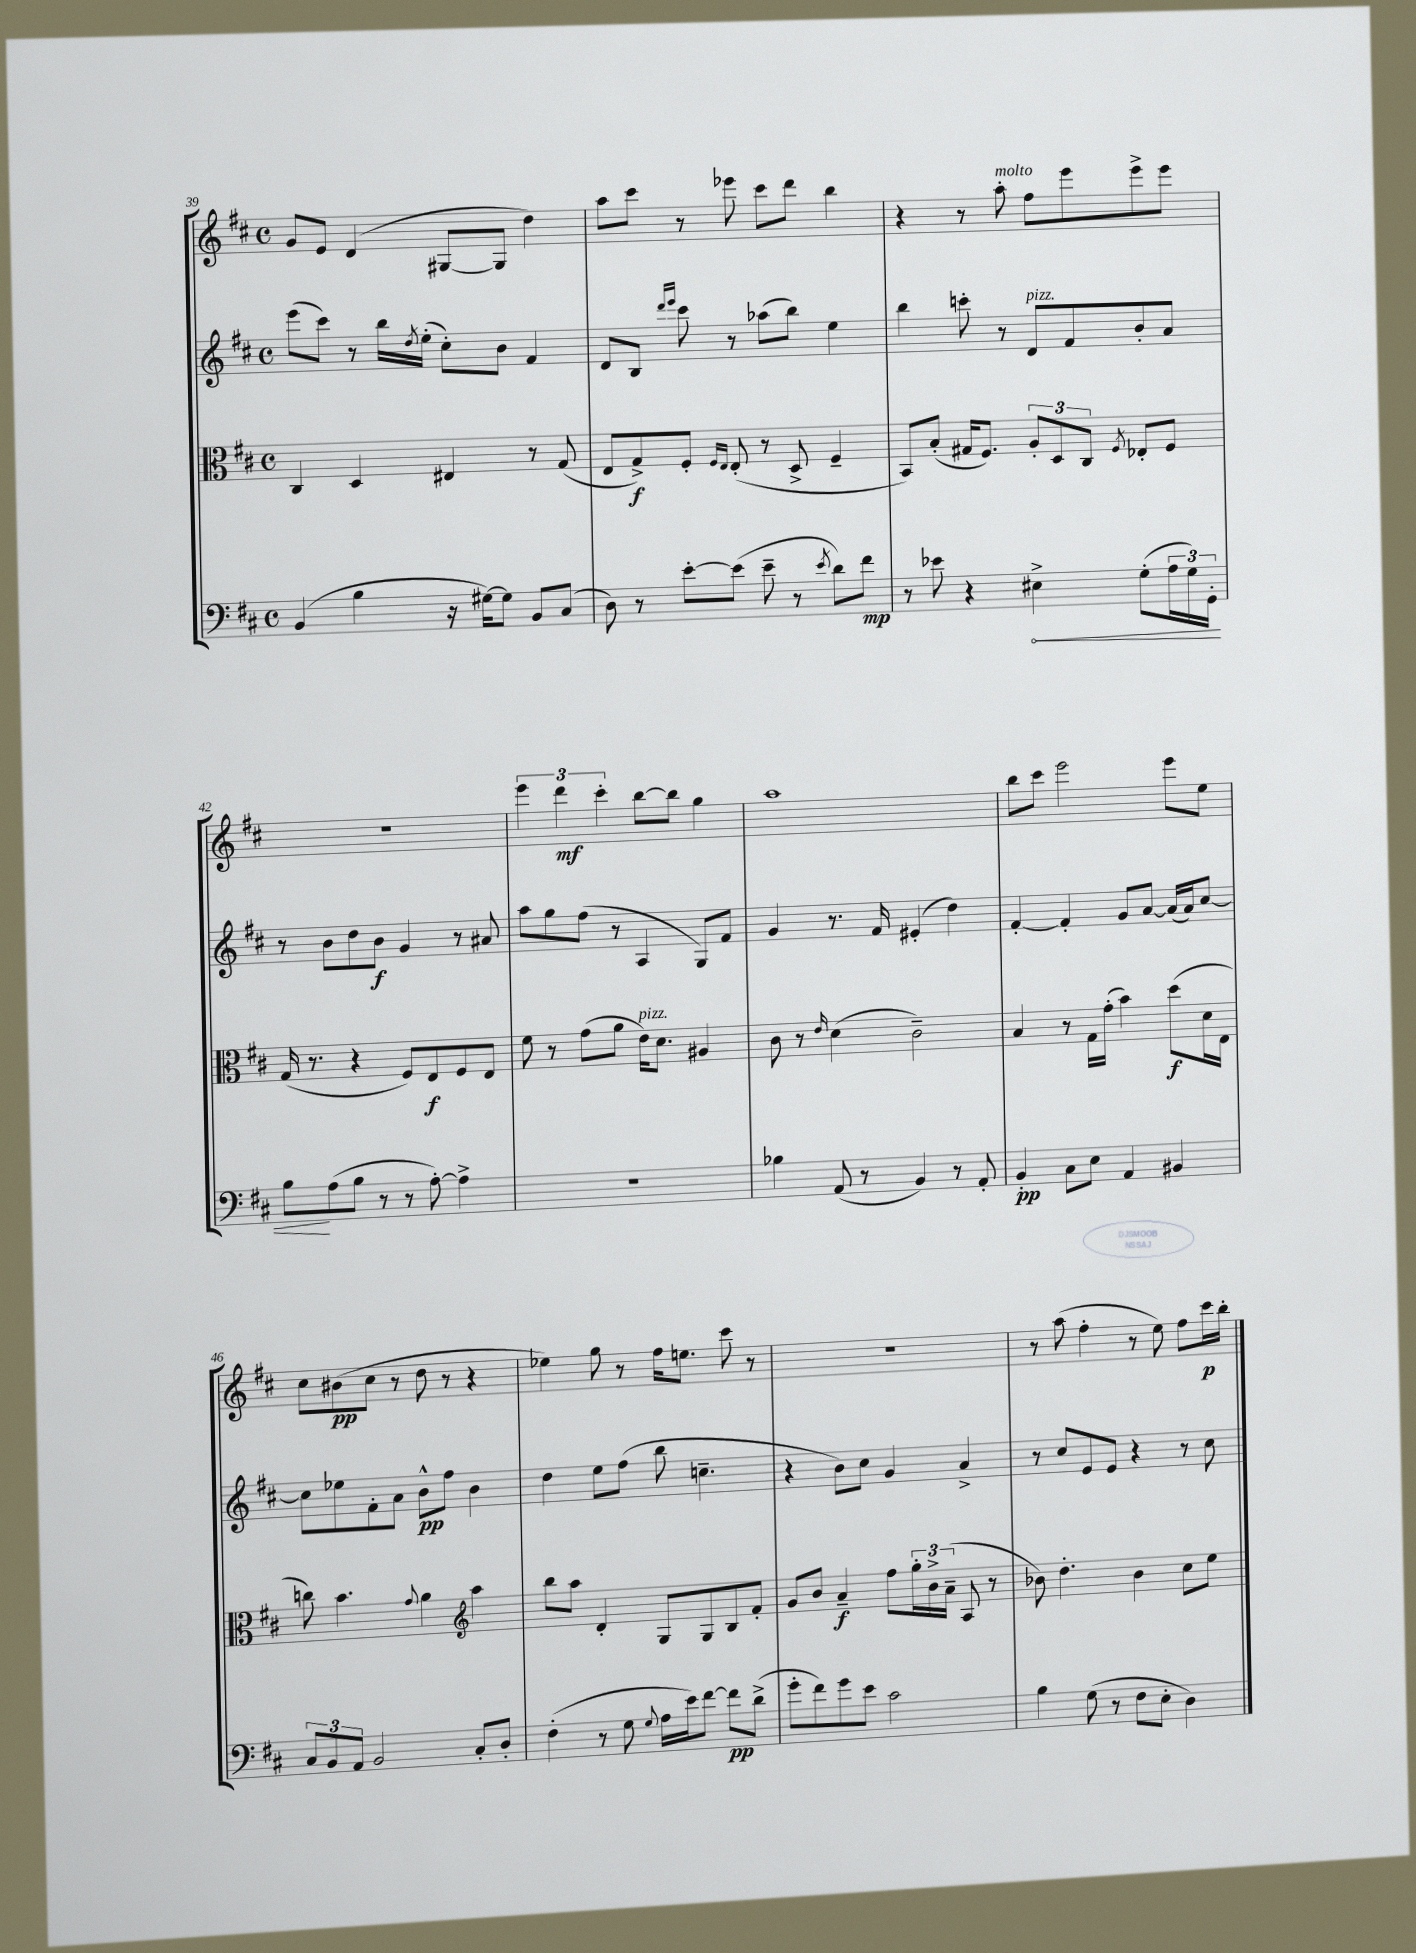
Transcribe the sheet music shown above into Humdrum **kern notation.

**kern	**kern	**kern	**kern
*staff4	*staff3	*staff2	*staff1
*clefF4	*clefC3	*clefG2	*clefG2
*k[f#c#]	*k[f#c#]	*k[f#c#]	*k[f#c#]
*M4/4	*M4/4	*M4/4	*M4/4
*met(c)	*met(c)	*met(c)	*met(c)
(4BB	4C#	(8eee	8g
.	.	8ccc#)	8e
4B	4D	8r	(4d
.	.	16bb	.
.	.	8qdd	.
.	.	(16ee'	.
16r	4E#	8cc#')	[8G#
[16G#)	.	.	.
8G#]	.	8b	8G#]
8BB	8r	4f#	4dd)
(8C#	(8G	.	.
=	=	=	=
8D)	8E	8d	8aa
8r	8G^)	8B	8ccc#
.	.	16qqddd	.
.	.	16qqeee	.
[8e'	8F#'	8ccc#	8r
.	16qqF#	.	.
.	16qqE	.	.
(8e]	(8E'	8r	8eee-
8e~	8r	(8aa-	8ccc#
8r	8D^	8bb)	8ddd
8qe	.	.	.
8d)	4F#~	4ee	4bb
8f#	.	.	.
=	=	=	=
8r	8BB)	4bb	4r
8e-	(8B'	.	.
4r	16G#	8ccc'	8r
.	8.F#)	.	.
.	.	8r	8aa'
4E#^	12A'	8d	8ff#
.	12D	.	.
.	.	8f#	8eee
.	12C#	.	.
.	8qF#	.	.
(8G'	8E-'	8b'	8eee^
24A	8F#	8a	8eee
24G)	.	.	.
24GG'	.	.	.
=	=	=	=
8B	(16G	8r	1r
.	8.r	.	.
(8A	.	8b	.
8B	4r	8dd	.
8r	.	8b	.
8r	8F#)	4g	.
[8A')	8E	.	.
4A^]	8F#	8r	.
.	8E	8a#	.
=	=	=	=
1r	8f#	8aa	6eee
.	8r	8gg	.
.	.	.	6ddd
.	(8g	(8ff#	.
.	.	.	6ccc#'
.	8a	8r	.
.	16e)	4A	[8bb
.	8.d	.	.
.	.	.	8bb]
.	4A#	8G)	4gg
.	.	8f#	.
=	=	=	=
4B-	8c#	4g	1aa
.	8r	.	.
.	16qqe	.	.
(8AA	(4d	8.r	.
8r	.	.	.
.	.	16f#	.
4BB)	2c#~)	(4e#'	.
8r	.	4dd)	.
8AA'	.	.	.
=	=	=	=
4BB'	4B	[4f#'	8bb
.	.	.	8ccc#
8C#	8r	4f#']	2eee
8E	16G	.	.
.	(16g'	.	.
4AA	4b)	8g	.
.	.	[8a	.
4BB#	(8dd	(16a]	8eee
.	.	16a)	.
.	16d	[8cc#	8ee
.	16E	.	.
=	=	=	=
12C#	8cc)	8cc#]	8cc#
12BB	.	.	.
.	4.b	8ee-	(8b#
12AA	.	.	.
2BB	.	8f#'	8cc#
.	.	8a	8r
.	8qqg	.	.
.	4a	8b^^	8dd
.	.	8ff#	8r
*	*clefG2	*	*
8C#'	4aa	4b	4r
8D'	.	.	.
=	=	=	=
(4F#'	8bb	4dd	4ee-)
.	8aa	.	.
8r	4d'	8ee	8gg
8G	.	(8ff#	8r
8qqG	.	.	.
16A	8G	8bb	16ff#
16e)	.	.	8.ee
[8f#	8G	4.cc~	.
8f#]	8B	.	8ccc#
(8d^	8f#'	.	8r
=	=	=	=
8g'	8g	4r	1r
8f#)	8b	.	.
8g	4a~	8b)	.
8e	.	8cc#	.
2c#	8ff#	4g	.
.	24gg'	.	.
.	24b^	.	.
.	(24a~	.	.
.	8A	4a^	.
.	8r	.	.
=	=	=	=
4B	8b-)	8r	8r
.	4.dd'	8cc#	(8aa
(8G	.	8e	4ff#'
8r	.	8e	.
8F#	4b-	4r	8r
8E'	.	.	8ee)
4D)	8cc#	8r	8ff#
.	8ee	8cc#	16ccc#
.	.	.	16bb'
==	==	==	==
*-	*-	*-	*-
